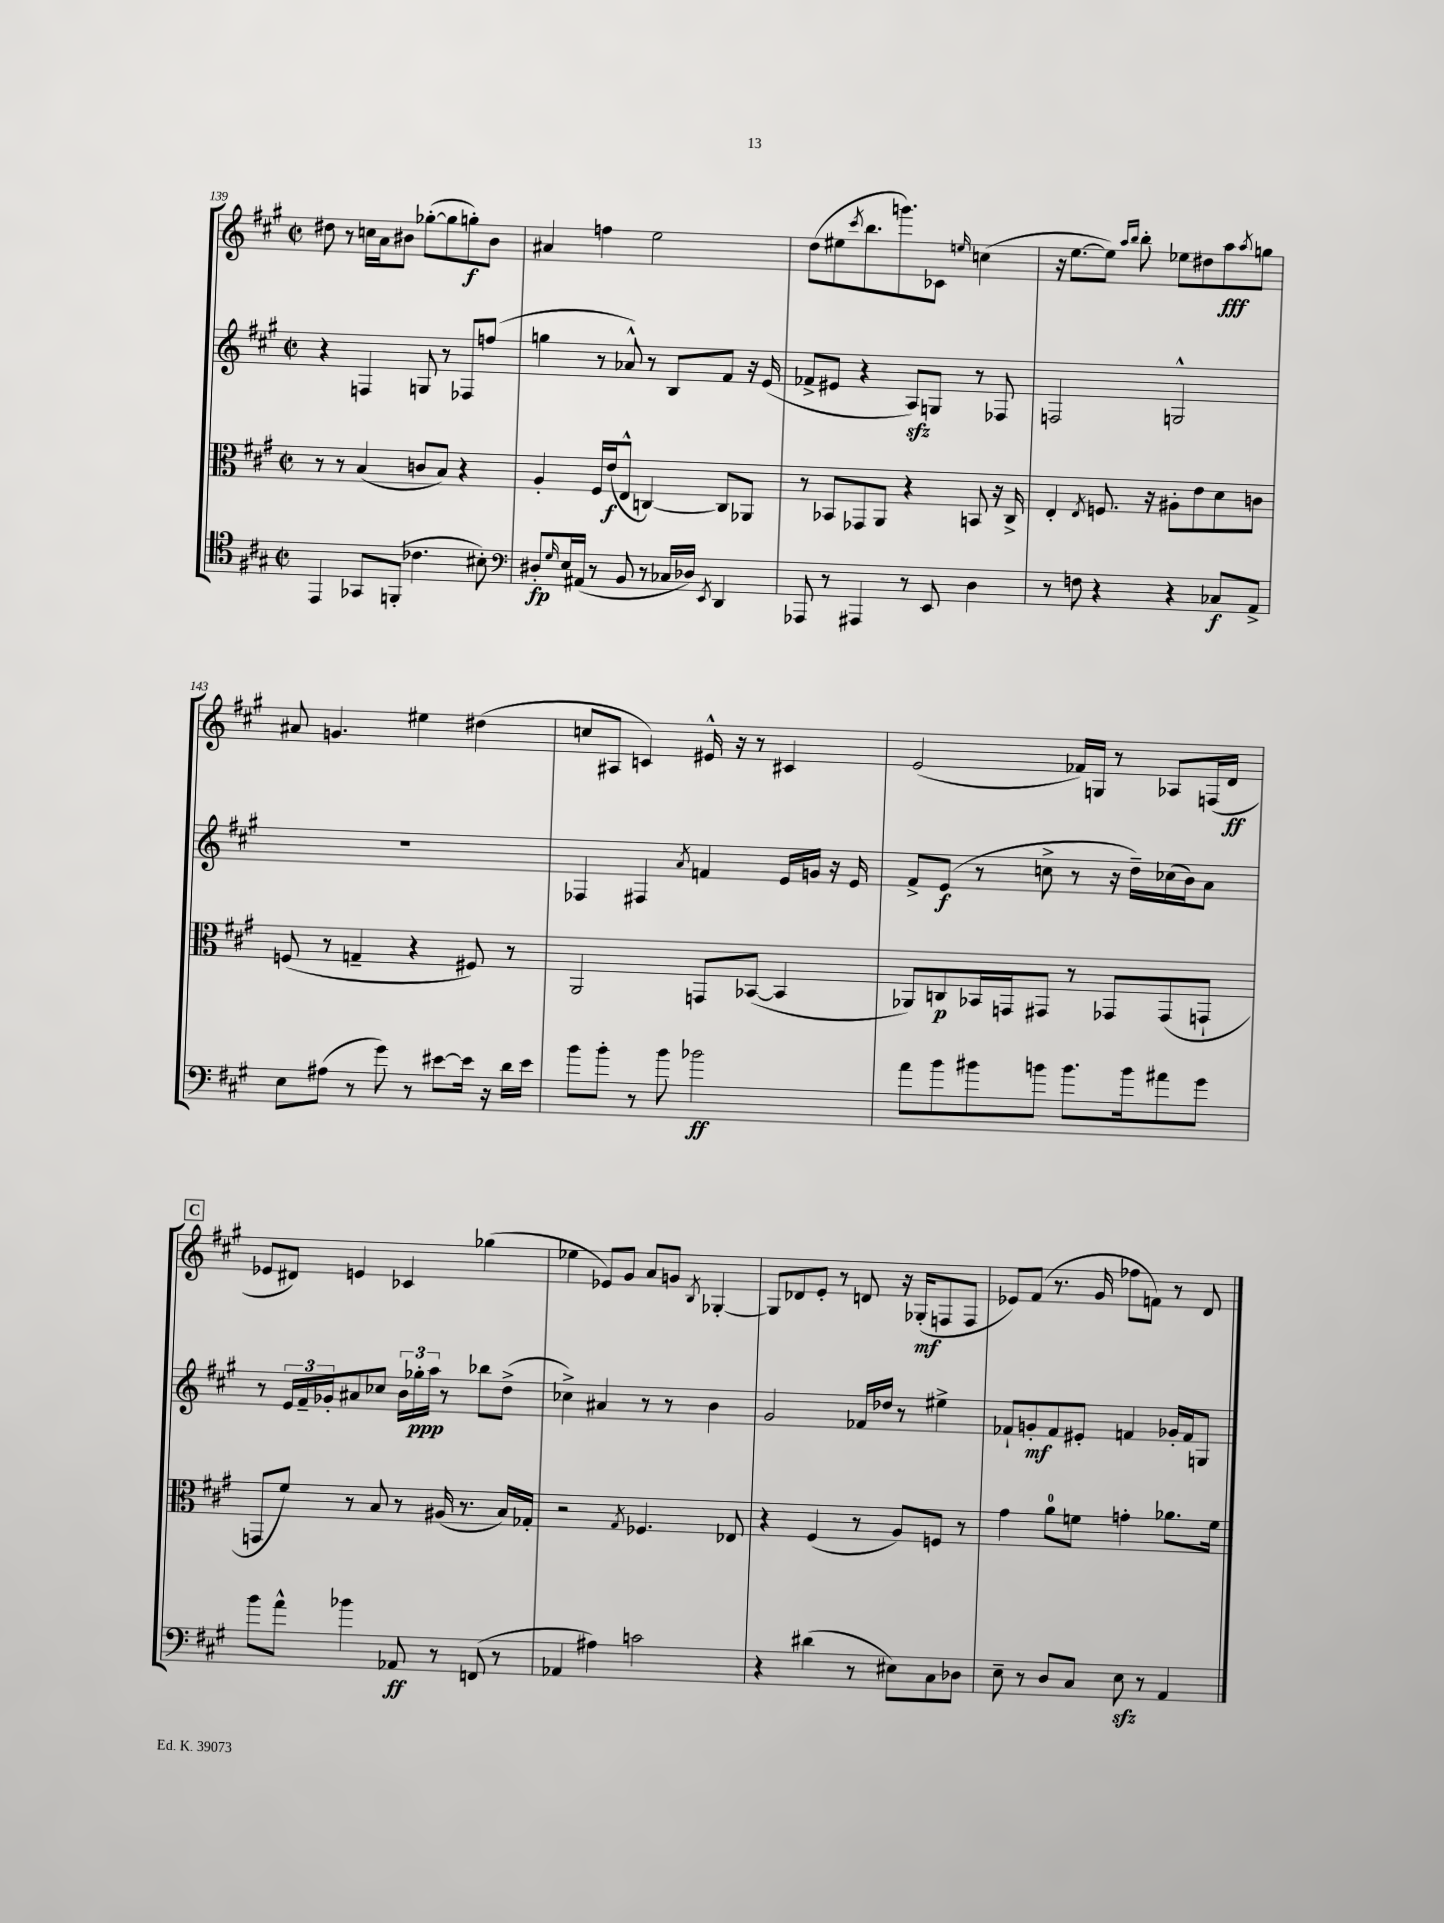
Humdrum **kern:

**kern	**kern	**kern	**kern
*staff4	*staff3	*staff2	*staff1
*clefC4	*clefC3	*clefG2	*clefG2
*k[f#c#g#]	*k[f#c#g#]	*k[f#c#g#]	*k[f#c#g#]
*M2/2	*M2/2	*M2/2	*M2/2
*met(c|)	*met(c|)	*met(c|)	*met(c|)
4EE	8r	4r	8dd#
.	8r	.	8r
8GG-	(4B	4F	16cc
.	.	.	16a
(8FF'	.	.	8b#
4.c-	8c	8G	([8gg-'
.	8B)	8r	8gg-]
.	4r	8F-	8gg')
8B#')	.	(8ff	8b#
=	=	=	=
*clefF4	*	*	*
8D#'	4A'	4gg	4a#
16qqG#	.	.	.
16E	.	.	.
(16AA#	.	.	.
8r	16F#	8r	4ff
.	(16e	.	.
8BB	8E^^	8a-^^)	.
8r	[4C)	8r	2ee
16C-	.	8B	.
16D-)	.	.	.
8qEE	.	.	.
4DD	8C]	8f#	.
.	8AA-	16r	.
.	.	(16e	.
=	=	=	=
8AAA-	8r	8f-^	(8dd
8r	8BB-	8e#	8ee#
.	.	.	8qccc#
4AAA#	8GG-	4r	8.bb
.	8AA	.	.
.	.	.	8.ggg)
8r	4r	8A)	.
8EE	.	8G	8c-
.	.	.	16qqee
4D	8BB	8r	(4cc
.	16r	8F-	.
.	16C#^	.	.
=	=	=	=
8r	4E'	2F	16r
.	.	.	[8.ee
8F	.	.	.
.	8qE	.	.
4r	8.F	.	8ee])
.	.	.	16qqaa
.	.	.	16qqbb
.	.	.	8bb'
.	16r	.	.
4r	8A#'	2G^^	8ee-
.	8e	.	8dd#
8C-	8d	.	8aa
.	.	.	8qaa
8AA^	8c	.	8gg
=	=	=	=
8E	(8F	1r	8a#
(8A#	8r	.	4.g
8r	4G~	.	.
8g#)	.	.	.
8r	4r	.	4ee#
[8e#	.	.	.
16e#]	8F#)	.	(4dd#
16r	.	.	.
16d	8r	.	.
16e#	.	.	.
=	=	=	=
8b	2AA	4F-	8cc
8b'	.	.	8A#
8r	.	4F#	4c)
8b	.	.	.
.	.	8qa	.
2b-	8GG	4f	16e#^^
.	.	.	16r
.	([8BB-	.	8r
.	4BB-]	16e	4c#
.	.	16g	.
.	.	16r	.
.	.	16e	.
=	=	=	=
8a	8AA-)	8f#^	(2e
8b	8C	(8e	.
8b#	16BB-	8r	.
.	16GG	.	.
8b	8GG#	8cc^	.
8.b	8r	8r	16f-)
.	.	.	16G
.	8GG-	16r	8r
16b	.	16dd~)	.
8a#	(8GG-	(16cc-	8A-
.	.	16b)	.
8g#	8GG`	8a	(16F
.	.	.	16d
=	=	=	=
8b	8GG	8r	8e-
8a^^	8f#)	24e	8d#)
.	.	24f#~	.
.	.	24g-'	.
4b-	8r	8a#	4e
.	8B	8cc-	.
8AA-	8r	24b	4c-
.	.	24gg-'	.
.	.	24aa	.
8r	(16A#	8r	.
.	8.r	.	.
(8FF	.	8bb-	(4gg-
8r	16B)	(8dd^	.
.	16G-'	.	.
=	=	=	=
4AA-	2r	4cc-^)	4ee-
4A#)	.	4a#	8e-)
.	.	.	8g#
.	8qG#	.	.
2c	4.F-	8r	8a
.	.	8r	8g
.	.	.	8qB
.	.	4b	[4G-'
.	8E-	.	.
=	=	=	=
4r	4r	2g#	8G-]
.	.	.	8d-
(4d#	(4F#	.	8e'
.	.	.	8r
8r	8r	16f-	8d
.	.	16dd-	.
8E#)	8A)	8r	16r
.	.	.	(16G-'
8C#	8F	4ee#^	8F
8D-	8r	.	8F
=	=	=	=
8E~	4g#	8f-`	8e-)
8r	.	8g'	(8f#
8D	8a	8f-	8.r
8C#	8f	8e#'	.
.	.	.	16g#
8E	4g'	4f	8ff-
8r	.	.	8f)
4AA	8.a-	16g-'	8r
.	.	16f	.
.	.	8G	8d
.	16f	.	.
==	==	==	==
*-	*-	*-	*-
